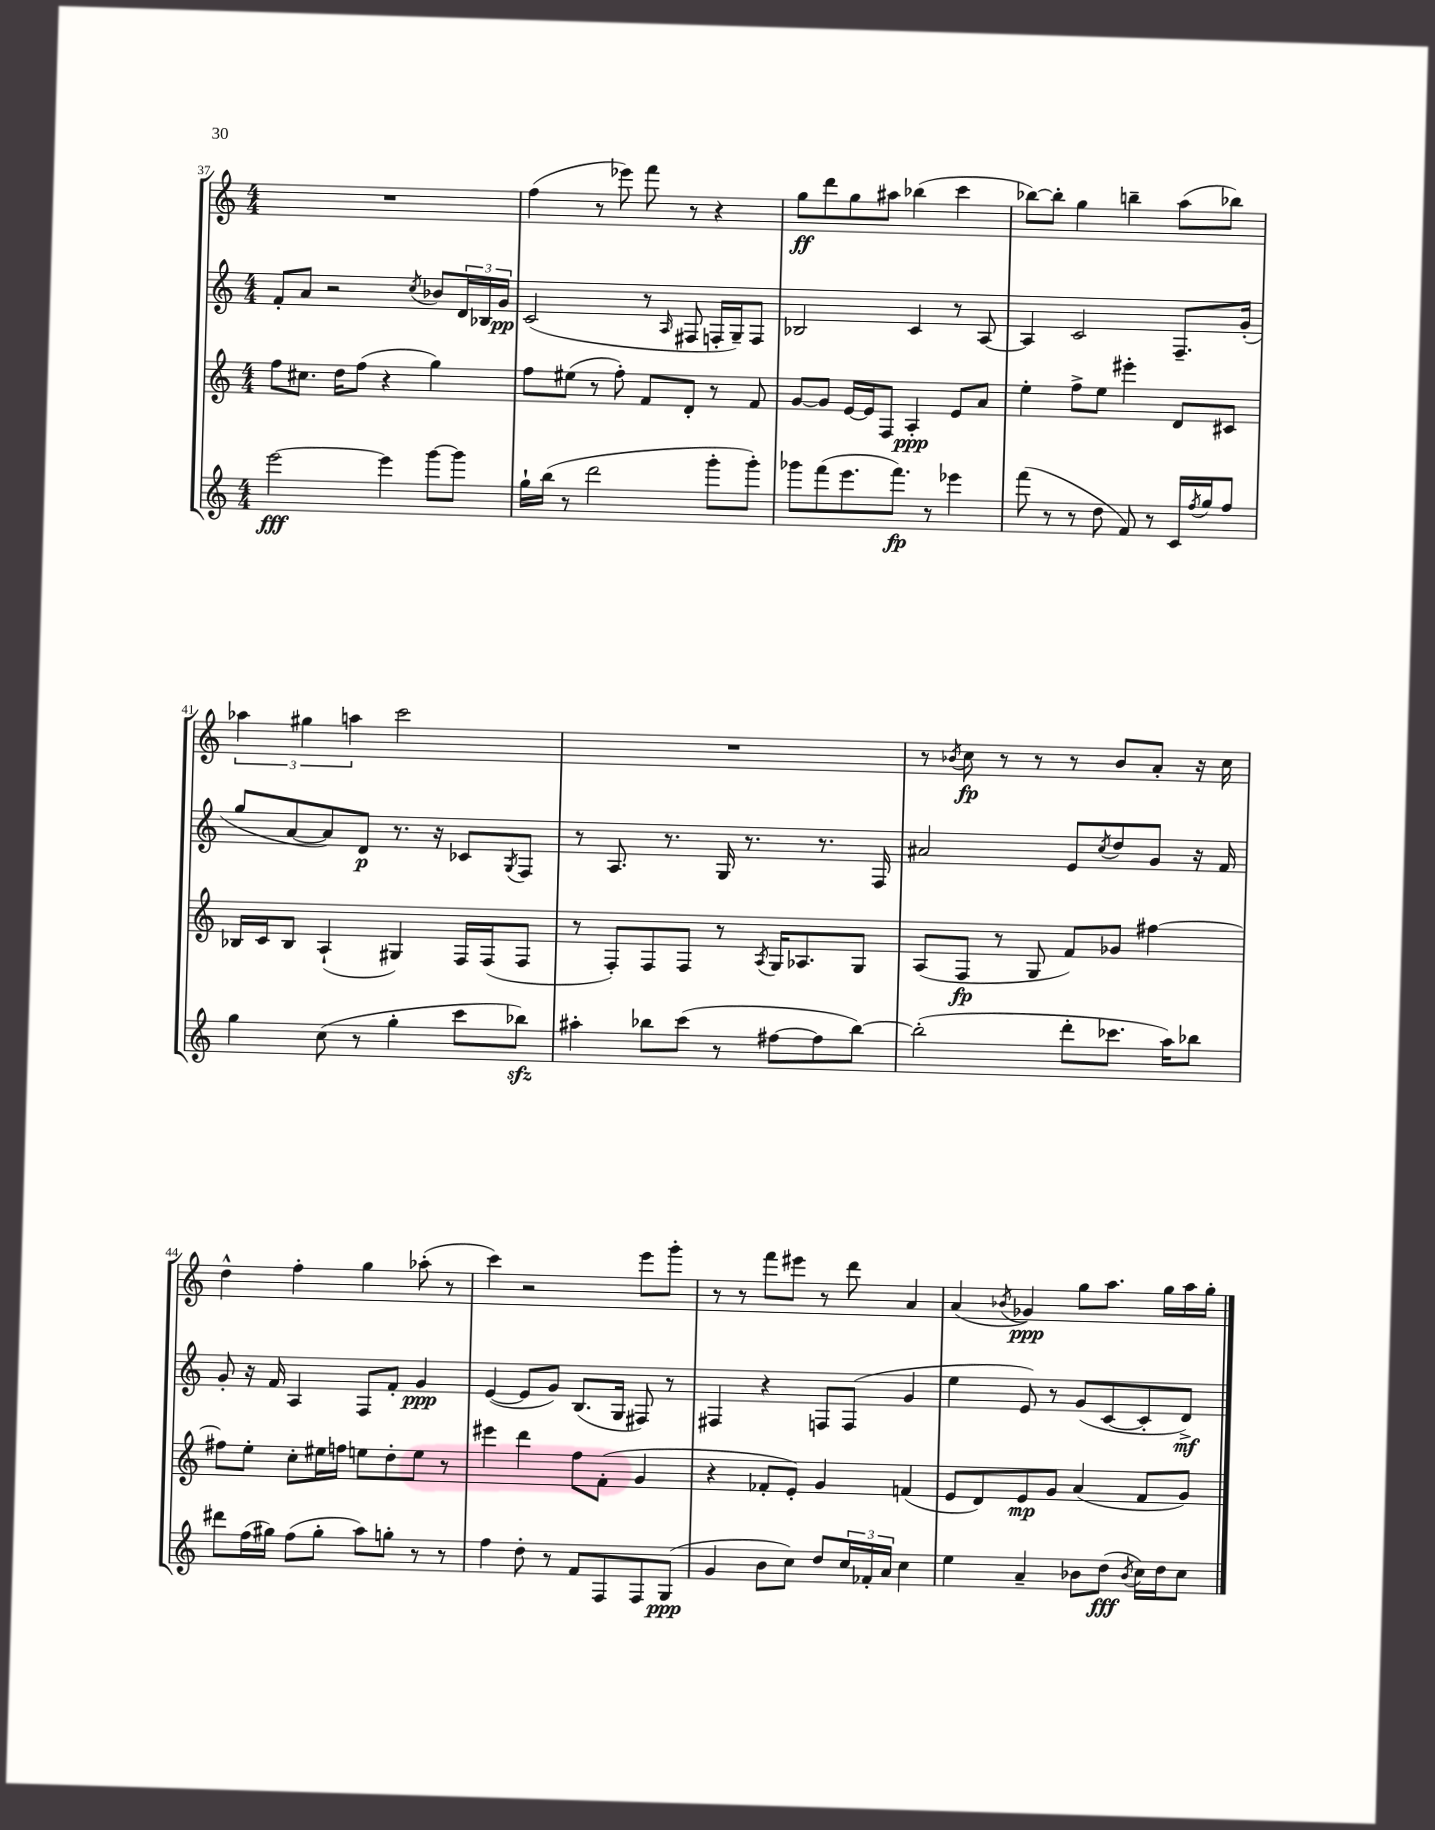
<<
\new StaffGroup <<
\new Staff = "s0" {
    \clef treble \key c \major \numericTimeSignature \time 4/4
    R1 |
    f''4( r8 ees'''8) f'''8 r8 r4 |
    g''8\ff d'''8 g''8 ais''8 bes''4( c'''4 |
    bes''8~) bes''8-. g''4 b''4-- a''8( bes''8) |
    \tuplet 3/2 { aes''4 gis''4 a''4 } c'''2 |
    R1 |
    r8 \acciaccatura { bes'8 } c''8\fp r8 r8 r8 bes'8 a'8-. r16 c''16 |
    d''4-^ f''4-. g''4 aes''8-.( r8 |
    c'''4) r2 e'''8 g'''8-. |
    r8 r8 f'''8 eis'''8 r8 d'''8 a'4 |
    a'4( \acciaccatura { bes'8 } ges'4\ppp) g''8 a''8. g''16 a''16 g''16-. \bar "|." |
}
\new Staff = "s1" {
    \clef treble \key c \major \numericTimeSignature \time 4/4
    f'8-. a'8 r2 \acciaccatura { c''8 } bes'8 \tuplet 3/2 { d'16 bes16 g'16\pp } |
    c'2( r8 \grace { a16 } fis8 f16-. g16--) f8 |
    bes2 c'4 r8 a8~ |
    a4 c'2 f8.-- g'16-.( |
    g''8 a'8~ a'8) d'8\p r8. r16 ces'8 \acciaccatura { g8 } f8 |
    r8 a8. r8. g16 r8. r8. f16 |
    ais'2 e'8 \acciaccatura { c''8 } d''8 g'8 r16 f'16 |
    g'8-. r16 f'16 a4 f8 f'8-. g'4\ppp |
    e'4~( e'8 g'8) b8.( g16 fis8) r8 |
    fis4 r4 f8 f8( g'4 |
    e''4 e'8) r8 g'8( c'8~ c'8-. d'8->\mf) \bar "|." |
}
\new Staff = "s2" {
    \clef treble \key c \major \numericTimeSignature \time 4/4
    f''8 cis''8. d''16 f''8( r4 g''4) |
    f''8 eis''8( r8 f''8-.) f'8 d'8-. r8 f'8 |
    g'8~ g'8 e'16~ e'16 f8 a4-.\ppp e'8 a'8 |
    e''4-. f''8-> e''8 eis'''4-. d'8 cis'8 |
    bes16 c'16 bes8 a4-!( gis4) f16 f16( f8 |
    r8 f8-.) f8 f8 r8 \acciaccatura { a8 } g16 aes8. g8 |
    a8( f8\fp r8 g8 f'8) ges'8 fis''4~ |
    fis''8 e''8-. c''8-. eis''16 f''16 e''8 d''8-. e''8 r8 |
    eis'''4 d'''4 f''8 f'8-.( g'4 |
    r4 fes'8-. e'8-.) g'4 f'4( |
    e'8 d'8) e'8\mp g'8 a'4( f'8 g'8) \bar "|." |
}
\new Staff = "s3" {
    \clef treble \key c \major \numericTimeSignature \time 4/4
    e'''2~\fff e'''4 g'''8~ g'''8 |
    g''16-! b''16( r8 d'''2 g'''8-. g'''8-.) |
    ges'''8 f'''8( e'''8. f'''8.\fp) r8 ees'''4 |
    f'''8( r8 r8 d''8 f'8) r8 c'16 \acciaccatura { f''8 } g''16 f''8 |
    g''4 c''8( r8 g''4-. c'''8 bes''8\sfz) |
    ais''4-. bes''8 c'''8( r8 fis''8~ fis''8 bes''8~) |
    bes''2-.( d'''8-. ces'''8. a''16) bes''8 |
    dis'''8 f''16( gis''16) f''8( gis''8-. a''8) g''8-. r8 r8 |
    f''4 d''8-. r8 f'8 f8 f8 g8\ppp( |
    g'4 b'8 c''8) d''8 \tuplet 3/2 { c''16 fes'16-. a'16 } c''4 |
    e''4 a'4-- bes'8 d''8\fff( \acciaccatura { bes'8 } c''16) d''16 c''8 \bar "|." |
}
>>
>>
\layout { \context { \Score currentBarNumber = #37 } }
